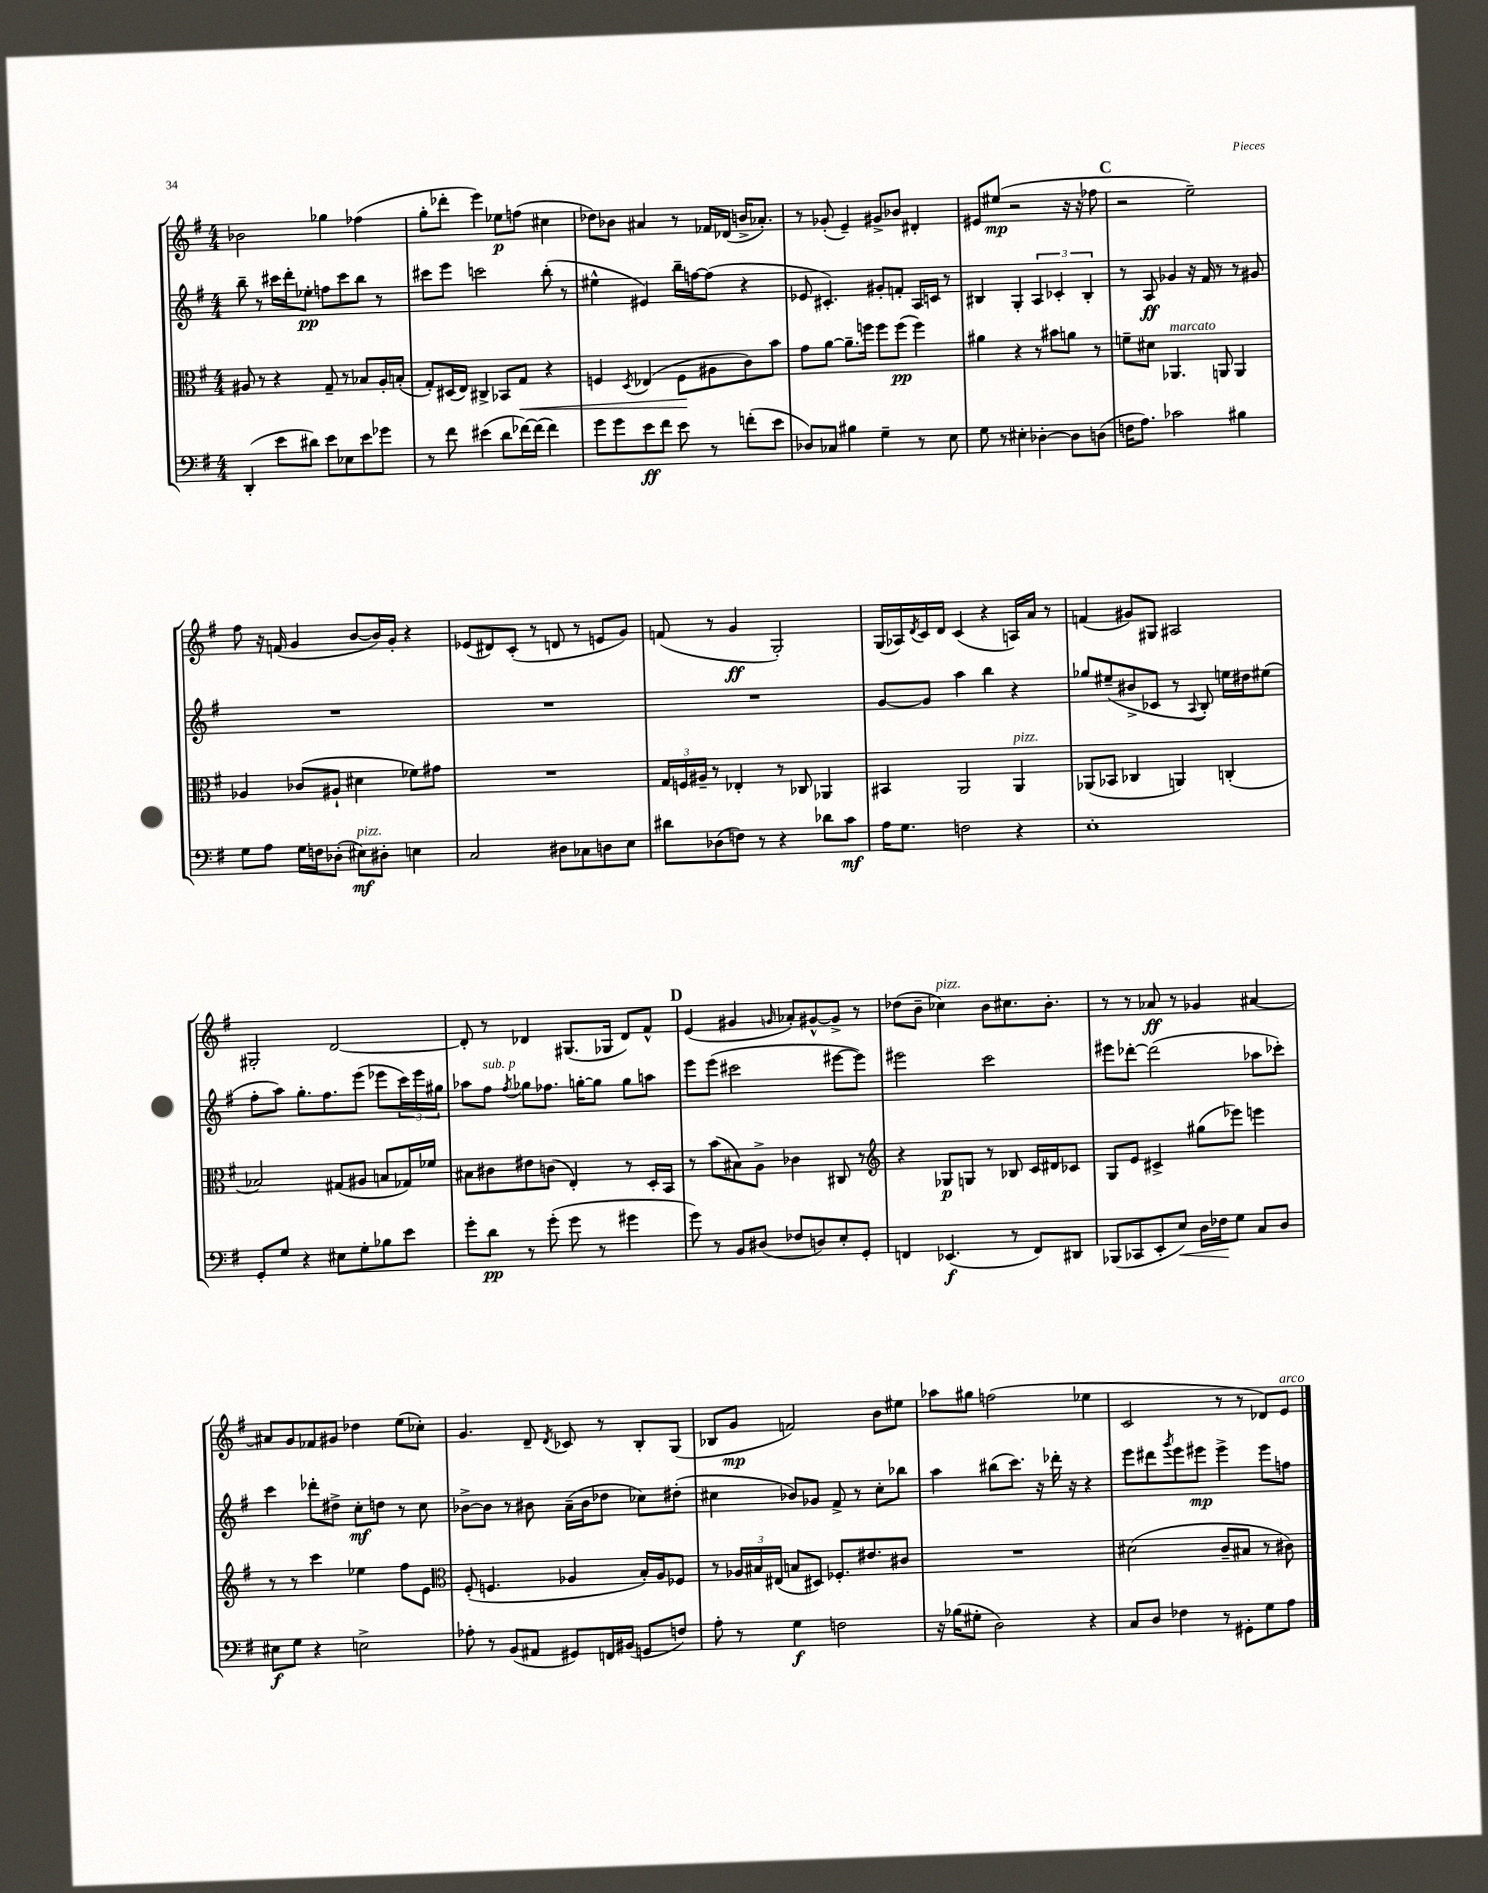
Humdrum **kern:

**kern	**kern	**kern	**kern
*staff4	*staff3	*staff2	*staff1
*clefF4	*clefC3	*clefG2	*clefG2
*k[f#]	*k[f#]	*k[f#]	*k[f#]
*M4/4	*M4/4	*M4/4	*M4/4
(4DD'	8A#	8bb~	2b-
.	8r	8r	.
8e	4r	16ccc#	.
.	.	16ddd'	.
8d#)	.	8ee-'	.
8e	8G~	8ff	4gg-
8E-	8r	8ccc#	.
8e	8B-	8bb	(4ff-
8g-	16A#'	8r	.
.	(16B'	.	.
=	=	=	=
8r	8G')	8ccc#	8gg'
8f#	(16D#	8eee	8ddd-'
.	16E)	.	.
(4e#	4C#^	2ccc	4eee)
8d	8BB-	.	8ee-
[16f-)	8G	.	(8ff
(16f-]	.	.	.
4f-)	4r	(8bb'	4cc#
.	.	8r	.
=	=	=	=
8g	4F	4ee#^^	8dd-)
8g	.	.	8b-
.	8qD	.	.
8e	(4E-	4e#)	4a#
8f#	.	.	.
8e	8F	16bb~	8r
.	.	[16ff	.
8r	8A#	(8ff]	16f-
.	.	.	(16d-
(8f'	8c)	4r	16b^
.	.	.	8.a-')
8e	8b	.	.
=	=	=	=
8D-)	8g	8e-	8r
8C-	[8a	4.c#')	(8g-'
4B#	8.a~]	.	4e~)
.	16ff	.	.
4G~	8ff	8g#'	8g#^
.	(8ff	8f'	8b-
8r	4ff)	16A	4d#'
.	.	16c	.
8E	.	8r	.
=	=	=	=
8G	4a#	4B#	8e#
8r	.	.	(8ee#
4E#'	4r	4G'	2r
[4D-'	8r	6A	.
.	8b#	.	.
.	.	6c-'	.
8D-]	8a	.	16r
.	.	.	16r
.	.	6B#'	.
(8D	8r	.	8ff-
=	=	=	=
16F	8f~	8r	2r
8.A)	.	.	.
.	8d#	8A	.
2c-	4.AA-	4g-	.
.	.	16r	2ee~)
.	.	16f#	.
.	8AA	8r	.
4B#	4AA	8r	.
.	.	8g#	.
=	=	=	=
8G	4A-	1r	8ff#
8A	.	.	16r
.	.	.	(16f
16G	(8c-	.	4g
16F	.	.	.
(8D-'	8A#`	.	.
8E#)	4d#	.	[8b
8D#'	.	.	16b])
.	.	.	16g'
4E	8f-)	.	4r
.	8g#	.	.
=	=	=	=
2C	1r	1r	(8e-
.	.	.	8d#)
.	.	.	(8c'
.	.	.	8r
8D#	.	.	8d
8C-	.	.	8r
8D	.	.	8e
8E	.	.	8g)
=	=	=	=
8d#	24G	1r	(8f
.	24F	.	.
.	24A#~	.	.
(8D-	8r	.	8r
8F)	4E-'	.	4g
8r	.	.	.
4r	8r	.	2G')
.	8C-	.	.
8d-	4AA-	.	.
8c	.	.	.
=	=	=	=
16A	4BB#	[8g	(16G
8.G	.	.	16A-)
.	.	.	8qd
.	.	8g]	16c
.	.	.	16d
2F	2AA	4aa	(4c
.	.	4bb	4r
4r	4AA	4r	16A)
.	.	.	16a
.	.	.	8r
=	=	=	=
1E'	(8AA-	8gg-	(4f
.	8BB-	(8ee#~	.
.	4C-	8b#^	8g#)
.	.	8c-	8G#
.	4AA)	8r	2A#
.	.	8qqA	.
.	.	8B')	.
.	(4C'	16ee	.
.	.	16dd#	.
.	.	(8ee#	.
=	=	=	=
8GG'	2B-)	8ff#'	2G#'
8G	.	8aa)	.
4r	.	8.gg'	.
.	.	8.ff#	.
8E#	(8G#	.	[2d
8G'	8A#	(8eee	.
8B-	8B	8eee-	.
8e	16G-)	24ccc)	.
.	.	24eee-	.
.	16f-	.	.
.	.	24gg#	.
=	=	=	=
8g'	8B#	8aa-	8d']
8d	8c#	8ff#	8r
.	.	8qff#	.
8r	8e#	8gg-	4d-
(8g'	(8c	8.ff-	.
8g	4E')	.	(8.G#
.	.	[16gg'	.
8r	.	8gg]	.
.	.	.	16G-
4g#	8r	8gg	8d-)
.	16D'	8aa	8f#^^
.	16BB	.	.
=	=	=	=
8g)	8r	8eee	(4e
8r	(8b	(8eee	.
8BB	8B#)	2ccc#	4g#
(8D#	8A^	.	.
.	.	.	16qqg
8F-	4c-	.	8a-')
8D)	.	.	[8g#^^
8E'	8C#	[8eee#	8g#^]
8GG'	8r	8eee#])	8r
=	=	=	=
*	*clefG2	*	*
4FF	4r	2eee#	(8dd-
.	.	.	8b~
(4.EE-	8G-	.	4cc-)
.	8G	.	.
.	8r	2ccc	8b
8r	8B-	.	8.cc#
8FF)	16c	.	.
.	16d#	.	8.b'
8DD#	8c-	.	.
=	=	=	=
(8BBB-	8G	8eee#	8r
8CC-	8e	[8ddd-'	8r
8EE'	4c#^	(2ddd-]	8a-
8E)	.	.	8r
16D	(8gg#	.	4g-
16F-	.	.	.
8G	8eee-)	.	.
8C	4eee	8aa-	[4a#
8D	.	8ccc-')	.
=	=	=	=
8E#	8r	4ccc	8a#]
8G	8r	.	8g
4r	4ccc	8ddd-'	8f-
.	.	8dd#^	8g#
2E^	4ee-	8cc'	4dd-
.	.	8dd	.
.	8ff#	8r	(8ee
.	8e	8cc	8cc-')
=	=	=	=
*	*clefC3	*	*
8A-'	(8F#'	[8b-^	4.g
8r	4.F	8b-]	.
(8BB	.	8r	.
8AA#	.	8b#	8d~
.	.	.	8qd
8GG#)	4A-	(16a~	8c-
.	.	16b#	.
16FF	.	8dd-	8r
(16BB#	.	.	.
8GG	16B')	8cc-)	8B'
.	16A-	.	.
8F)	8F-	(8dd#'	(8G
=	=	=	=
8A'	8r	4cc#	8B-
8r	24A-	.	8g
.	24B#	.	.
.	(24E#	.	.
4G	8B	8b-)	2f)
.	8D#)	8g-	.
2F	8.F-'	8f#^	.
.	.	8r	.
.	8.e#	.	.
.	.	8cc#'	8b
.	8c#	8bb-	8ee#
=	=	=	=
16r	1r	4aa	8aa-
(16B-	.	.	.
8G#'	.	.	8gg#
2D)	.	(8bb#	(2ff
.	.	8.ccc)	.
.	.	16r	.
.	.	16ddd-'	.
.	.	16r	.
4r	.	4r	4ee-
=	=	=	=
8C	(2d#	8eee	2c
8D	.	8ddd#	.
.	.	8qggg	.
4F-	.	8eee	.
.	.	8eee#	.
8r	8c~	4eee#^	8r
8GG#'	8B#	.	8r
8G	8r	8eee#	8d-)
8A	8c#)	8ff	8e
==	==	==	==
*-	*-	*-	*-
